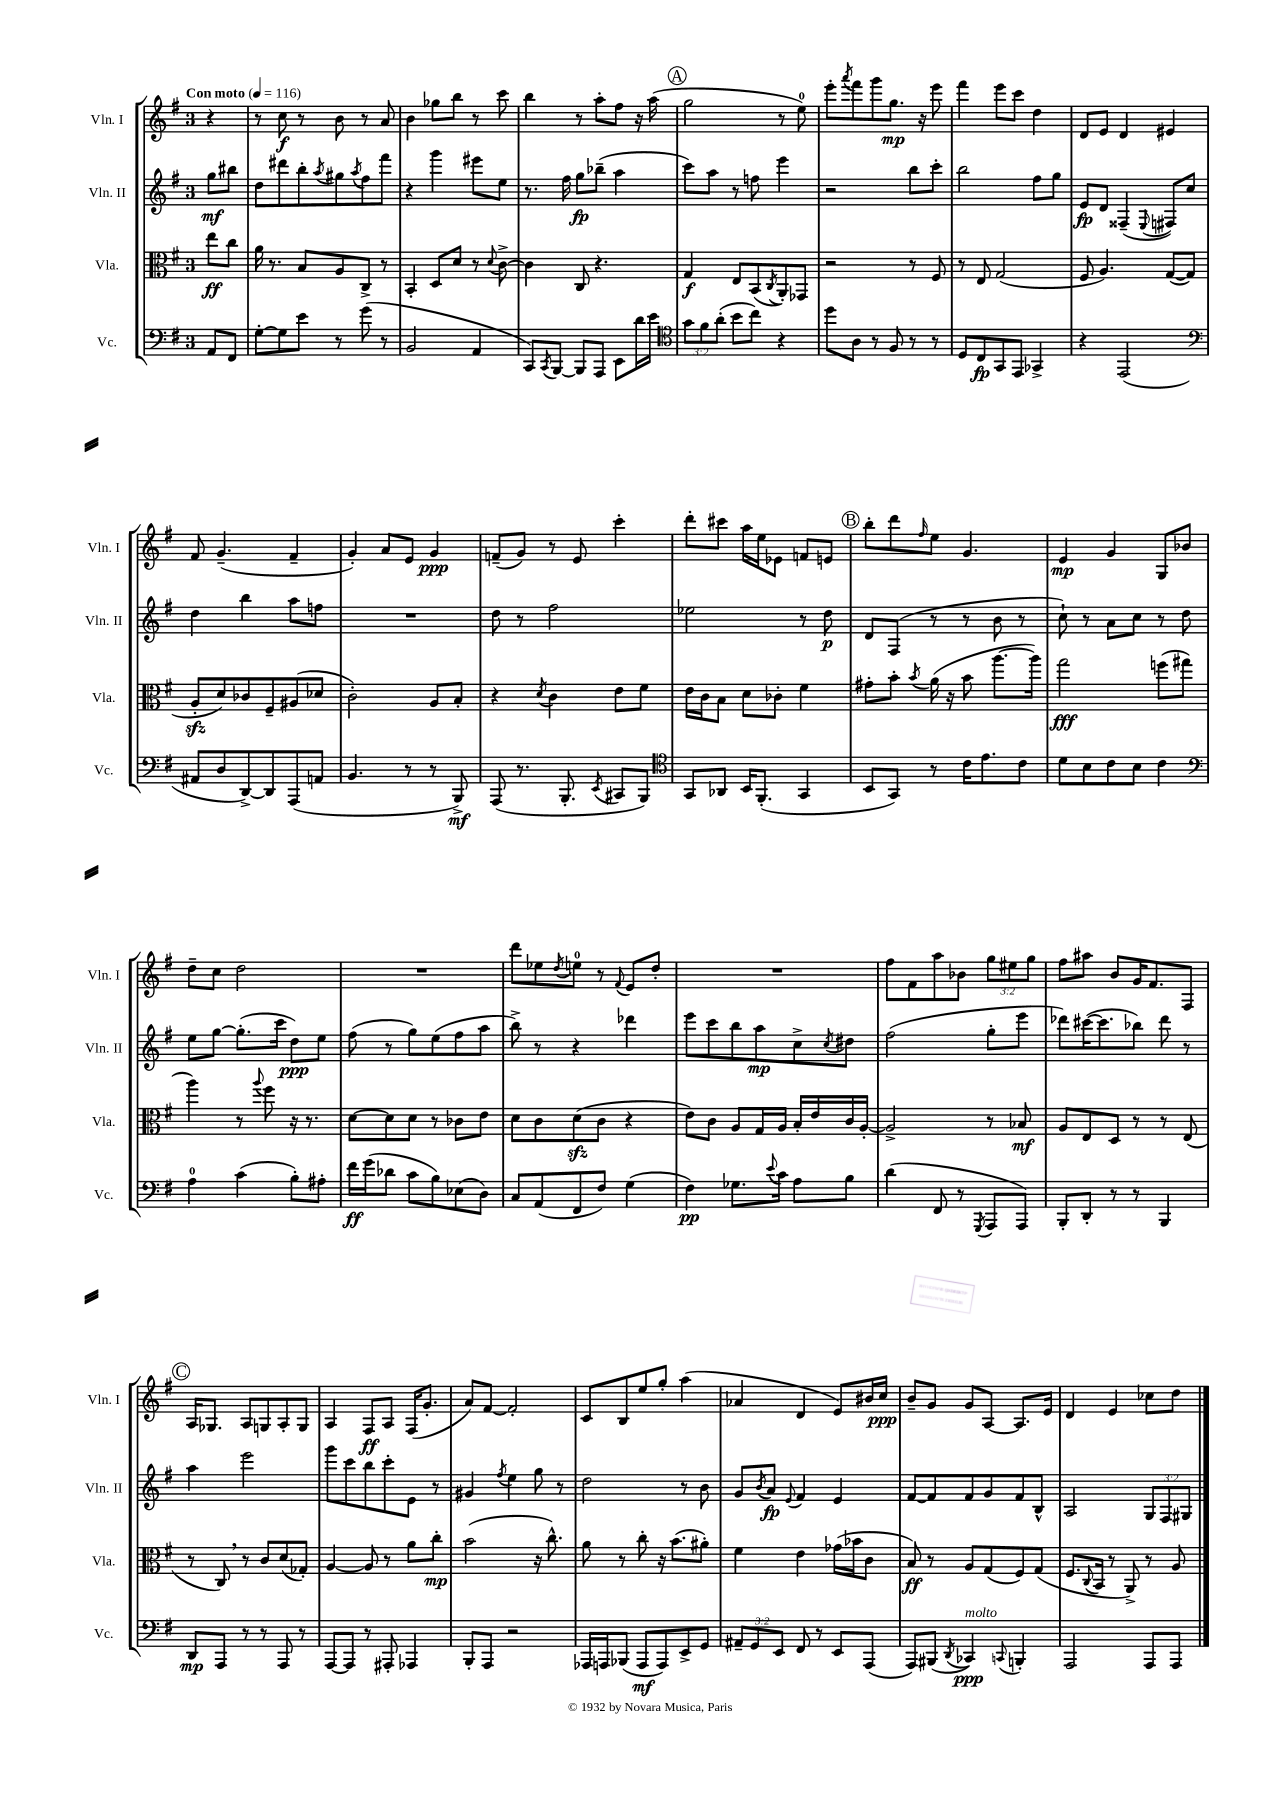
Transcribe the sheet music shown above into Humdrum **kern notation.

**kern	**dynam	**kern	**dynam	**kern	**dynam	**kern	**dynam
*part4	*part4	*part3	*part3	*part2	*part2	*part1	*part1
*staff4	*staff4	*staff3	*staff3	*staff2	*staff2	*staff1	*staff1
*I"Vc.	*	*I"Vla.	*	*I"Vln. II	*	*I"Vln. I	*
*I'Vc.	*	*I'Vla.	*	*I'Vln. II	*	*I'Vln. I	*
*clefF4	*	*clefC3	*	*clefG2	*	*clefG2	*
*k[f#]	*	*k[f#]	*	*k[f#]	*	*k[f#]	*
*M3/4	*	*M3/4	*	*M3/4	*	*M3/4	*
*MM116	*	*MM116	*	*MM116	*	*MM116	*
=	=	=	=	=	=	=	=
!	!	!	!	!	!	!LO:TX:a:B:t=Con moto	!
8AA/L	.	8ee\L	ff	8gg\L	mf	4r	.
8FF#/J	.	8cc\J	.	8bb#X\J	.	.	.
=1	=1	=1	=1	=1	=1	=1	=1
[8G'\L	.	16a\	.	8dd\L	.	8r	.
.	.	8.r	.	.	.	.	.
8G\]	.	.	.	8ddd#X\	.	8cc\	f
8e\J	.	8B/L	.	8bb'\	.	8r	.
.	.	.	.	8qaa/	.	.	.
8r	.	8A/	.	8gg#X\	.	8b\	.
.	.	.	.	8qaa/	.	.	.
(8g\	.	8C^/J	.	8ff#\	.	8r	.
8r	.	8r	.	8fff#\J	.	8a/	.
=2	=2	=2	=2	=2	=2	=2	=2
2BB/	.	4BB'/	.	4r	.	4b\	.
.	.	8D/L	.	4ggg\	.	8gg-X\L	.
.	.	8d/J	.	.	.	8bb\J	.
4AA/	.	8r	.	8eee#X\L	.	8r	.
.	.	8qqd/	.	.	.	.	.
.	.	[8c^\	.	8ee\J	.	8ccc\	.
=3	=3	=3	=3	=3	=3	=3	=3
8CC/L)	.	4c\]	.	8.r	.	4bb\	.
8qCC/	.	.	.	.	.	.	.
[8BBB/J	.	.	.	.	.	.	.
.	.	.	.	16ff#\	.	.	.
8BBB/L]	.	8C/	.	8gg\L	fp	8r	.
8AAA/J	.	4.r	.	(8bb-X~\J	.	8aa'\L	.
8EE\L	.	.	.	4aa\	.	8ff#\J	.
16d\L	.	.	.	.	.	16r	.
16e\JJ	.	.	.	.	.	(16aa\	.
!!LO:REH:place=s1:t=A
=4	=4	=4	=4	=4	=4	=4	=4
*clefC4	*	*	*	*	*	*	*
12g\L	.	4G/	f	8ccc\L)	.	2gg\	.
12f#\	.	.	.	.	.	.	.
.	.	.	.	8aa\J	.	.	.
(12a'\J	.	.	.	.	.	.	.
8b\L	.	8E/L	.	8r	.	.	.
8cc\J)	.	(8BB/	.	8ffn\	.	.	.
.	.	8qC/	.	.	.	.	.
4r	.	8AA'/)	.	4eee\	.	8r	.
.	.	8GG-X/J	.	.	.	8ee\)	.
=5	=5	=5	=5	=5	=5	=5	=5
8dd\L	.	2r	.	2r	.	8eee'\L	.
.	.	.	.	.	.	8qaaa/	.
8A\J	.	.	.	.	.	8fff#\	.
8r	.	.	.	.	.	8ggg\	.
8F#/	.	.	.	.	.	8.gg\J	mp
8r	.	8r	.	8bb\L	.	.	.
.	.	.	.	.	.	16r	.
8r	.	8F#/	.	8ccc'\J	.	8eee\	.
=6	=6	=6	=6	=6	=6	=6	=6
8D/L	.	8r	.	2bb\	.	4fff#\	.
8C/	fp	8E/	.	.	.	.	.
8GG/	.	(2G/	.	.	.	8eee\L	.
8EE/J	.	.	.	.	.	8ccc\J	.
4GG-X^/	.	.	.	8ff#\L	.	4dd\	.
.	.	.	.	8gg\J	.	.	.
=7	=7	=7	=7	=7	=7	=7	=7
4r	.	8F#/	.	8e/L	fp	8d/L	.
.	.	4.A/)	.	8d/J	.	8e/J	.
(2EE/	.	.	.	(4F##X~/	.	4d/	.
.	.	.	.	8qqE/	.	.	.
.	.	([8G/L	.	8F#X/L)	.	4e#X/	.
.	.	8G/J]	.	8cc/J	.	.	.
!!LO:LB:g=z
=8	=8	=8	=8	=8	=8	=8	=8
*clefF4	*	*	*	*	*	*	*
8AA#X/L	.	8Azz'/L	.	4dd\	.	8f#/	.
8D/	.	8d/)	.	.	.	(4.g~/	.
[8DD^/)	.	8c-X/	.	4bb\	.	.	.
8DD/]	.	8F#~/	.	.	.	.	.
(8AAA/	.	(8A#X/	.	8aa\L	.	4f#~/	.
8AAn/J	.	8d-X/J	.	8ffn\J	.	.	.
=9	=9	=9	=9	=9	=9	=9	=9
4.BB/	.	2c'\)	.	2.r	.	4g'/)	.
.	.	.	.	.	.	8a/L	.
8r	.	.	.	.	.	8e/J	.
8r	.	8A/L	.	.	.	4g/	ppp
8BBB^/)	mf	8B'/J	.	.	.	.	.
=10	=10	=10	=10	=10	=10	=10	=10
(8AAA/	.	4r	.	8dd\	.	(8fn~/L	.
8.r	.	.	.	8r	.	8g/J)	.
.	.	8qd/	.	.	.	.	.
.	.	4c\	.	2ff#\	.	8r	.
8.BBB'/	.	.	.	.	.	.	.
.	.	.	.	.	.	8e/	.
8qEE/	.	.	.	.	.	.	.
8CC#X/L	.	8e\L	.	.	.	4ccc'\	.
8BBB/J)	.	8f#\J	.	.	.	.	.
=11	=11	=11	=11	=11	=11	=11	=11
*clefC4	*	*	*	*	*	*	*
8GG/L	.	16e\LL	.	2ee-X\	.	8ddd'\L	.
.	.	16c\J	.	.	.	.	.
8AA-X/J	.	8B\J	.	.	.	8ccc#X\J	.
16BB/KL	.	8d\L	.	.	.	16aa\LL	.
(8.FF#'/J	.	.	.	.	.	16ee\J	.
.	.	8c-X'\J	.	.	.	8e-X\J	.
4GG/	.	4f#\	.	8r	.	8fn/L	.
.	.	.	.	8dd\	p	8en/J	.
!!LO:REH:place=s1:t=B
=12	=12	=12	=12	=12	=12	=12	=12
8BB/L	.	8g#X'\L	.	8d/L	.	8bb'\L	.
8GG/J)	.	8b'\J	.	(8F#/J	.	8ddd\	.
.	.	8qb/	.	.	.	16qqff#/	.
8r	.	(16a\	.	8r	.	8ee\J	.
.	.	16r	.	.	.	.	.
16c\KL	.	8b\	.	8r	.	4.g/	.
8.e\	.	.	.	.	.	.	.
.	.	[8.aa\L	.	8b\	.	.	.
8c\J	.	.	.	8r	.	.	.
.	.	16aa\Jk])	.	.	.	.	.
=13	=13	=13	=13	=13	=13	=13	=13
8d\L	.	2gg\	fff	8cc`\)	.	4e/	mp
8B\	.	.	.	8r	.	.	.
8c\	.	.	.	8a\L	.	4g/	.
8B\J	.	.	.	8cc\J	.	.	.
4c\	.	(8ffn\L	.	8r	.	8G/L	.
.	.	8gg#X\J	.	8dd\	.	8b-X/J	.
!!LO:LB:g=z
=14	=14	=14	=14	=14	=14	=14	=14
*clefF4	*	*	*	*	*	*	*
4A\	.	4aa\)	.	8ee\L	.	8dd~\L	.
.	.	.	.	[8gg\J	.	8cc\J	.
(4c\	.	8r	.	(8.gg'\L]	.	2dd\	.
.	.	8qqaa/	.	.	.	.	.
.	.	8ff#\	.	.	.	.	.
.	.	.	.	16ccc\Jk	.	.	.
8B'\L)	.	16r	.	8dd\L)	ppp	.	.
.	.	8.r	.	.	.	.	.
8A#X'\J	.	.	.	8ee\J	.	.	.
=15	=15	=15	=15	=15	=15	=15	=15
16f#\LL	ff	[8d\L	.	(8ff#\	.	2.r	.
(16g\J	.	.	.	.	.	.	.
8d-X\J	.	8d\]	.	8r	.	.	.
8c\L	.	8d\J	.	8gg\L)	.	.	.
8B\)	.	8r	.	(8ee\	.	.	.
(8E-X\	.	8c-X\L	.	8ff#\	.	.	.
8D\J)	.	8e\J	.	8aa\J	.	.	.
=16	=16	=16	=16	=16	=16	=16	=16
8C/L	.	8d\L	.	8bb^\)	.	8ddd\L	.
(8AA/	.	8c\	.	8r	.	8ee-X\	.
.	.	.	.	.	.	8qdd/	.
8FF#/	.	(8dzz\	.	4r	.	8een\J	.
8F#/J)	.	8c\J	.	.	.	8r	.
.	.	.	.	.	.	8qqf#/	.
(4G\	.	4r	.	4ddd-X\	.	8e/L	.
.	.	.	.	.	.	8dd'/J	.
=17	=17	=17	=17	=17	=17	=17	=17
4F#\)	pp	8e\L)	.	8eee\L	.	2.r	.
.	.	8c\J	.	8ccc\	.	.	.
8.G-X\L	.	8A/L	.	8bb\	.	.	.
.	.	16G/L	.	8aa\	mp	.	.
8qqe/	.	.	.	.	.	.	.
16c\Jk	.	16A/JJ	.	.	.	.	.
8A\L	.	16B'/LL	.	8cc^\	.	.	.
.	.	16e/	.	.	.	.	.
.	.	.	.	8qcc/	.	.	.
8B\J	.	16c/	.	8dd#X\J	.	.	.
.	.	[16A'/JJ	.	.	.	.	.
=18	=18	=18	=18	=18	=18	=18	=18
(4d\	.	2A^/]	.	(2ff#\	.	8ff#\L	.
.	.	.	.	.	.	8f#\	.
8FF#/	.	.	.	.	.	8aa\	.
8r	.	.	.	.	.	8b-X\J	.
8qGGG/	.	.	.	.	.	.	.
8AAA/L	.	8r	.	8gg'\L	.	12gg\L	.
.	.	.	.	.	.	12ee#X\	.
8AAA/J)	.	8B-X/	mf	8eee\J	.	.	.
.	.	.	.	.	.	12gg\J	.
=19	=19	=19	=19	=19	=19	=19	=19
8BBB'/L	.	8A/L	.	8ddd-X\L)	.	8ff#\L	.
8DD'/J	.	8E/	.	([16ccc#X\K	.	8aa#X\J	.
.	.	.	.	8.ccc#\]	.	.	.
8r	.	8D/J	.	.	.	8b/L	.
8r	.	8r	.	8bb-X\J)	.	16g/K	.
.	.	.	.	.	.	8.f#/	.
4BBB/	.	8r	.	8ddd-\	.	.	.
.	.	(8E/	.	8r	.	8F#/J	.
!!LO:LB:g=z
!!LO:REH:place=s1:t=C
=20	=20	=20	=20	=20	=20	=20	=20
8DD/L	mp	8r	.	4aa\	.	16A/KL	.
.	.	.	.	.	.	8.G-X/J	.
8AAA/J	.	8C,/)	.	.	.	.	.
8r	.	8r	.	2eee\	.	8A/L	.
8r	.	8c/L	.	.	.	8Gn/	.
8AAA/	.	(8d/	.	.	.	8A'/	.
8r	.	8G-X'/J)	.	.	.	8G/J	.
=21	=21	=21	=21	=21	=21	=21	=21
[8AAA/L	.	[4A/	.	8ggg\L	.	4A/	.
8AAA/J]	.	.	.	8ccc\	.	.	.
8r	.	8A/]	.	8bb\	.	8F#/L	ff
8AAA#X'/	.	8r	.	8ccc'\	.	8A/J	.
4AAA-X/	.	8a\L	.	8e\J	.	(16F#/KL	.
.	.	.	.	.	.	8.g'/J	.
.	.	8cc'\J	mp	8r	.	.	.
=22	=22	=22	=22	=22	=22	=22	=22
8BBB'/L	.	(2b\	.	4g#X/	.	8a/L)	.
8AAA/J	.	.	.	.	.	[8f#/J	.
.	.	.	.	8qff#/	.	.	.
2r	.	.	.	4ee\	.	2f#'/]	.
.	.	16r	.	8gg\	.	.	.
.	.	8.cc^^\)	.	.	.	.	.
.	.	.	.	8r	.	.	.
=23	=23	=23	=23	=23	=23	=23	=23
16AAA-X/LL	.	8a\	.	2dd\	.	8c/L	.
16AAAn/J	.	.	.	.	.	.	.
(8BBB-X/J	.	8r	.	.	.	8B/	.
8AAA/L	mf	8cc'\	.	.	.	8ee/	.
8AAA/)	.	16r	.	.	.	8gg'/J	.
.	.	(8.b\L	.	.	.	.	.
8EE^/	.	.	.	8r	.	(4aa\	.
8GG/J	.	8a#X'\J)	.	8b\	.	.	.
=24	=24	=24	=24	=24	=24	=24	=24
12AA#X~/L	.	4f#\	.	8g/L	.	4a-X/	.
12GG/	.	.	.	.	.	.	.
.	.	.	.	8qb/	.	.	.
.	.	.	.	8a/J	fp	.	.
12EE/J	.	.	.	.	.	.	.
.	.	.	.	8qqe/	.	.	.
8FF#/	.	4e\	.	4f#/	.	4d/	.
8r	.	.	.	.	.	.	.
8EE/L	.	(16g-X\LL	.	4e/	.	8e/L)	.
.	.	16b-X\J	.	.	.	.	.
(8AAA/J	.	8c\J	.	.	.	16b#X/L	.
.	.	.	.	.	.	16cc/JJ	ppp
=25	=25	=25	=25	=25	=25	=25	=25
8AAA/L)	.	8B/)	ff	[8f#/L	.	8b~/L	.
(8BBB#X/J	.	8r	.	8f#/]	.	8g/J	.
8qDD/	.	.	.	.	.	.	.
!LO:TX:a:i:t=molto	!	!	!	!	!	!	!
4CC-X/)	ppp	8A/L	.	8f#/	.	8g/L	.
.	.	(8G/	.	8g/	.	[8A/J	.
8qqCCn/	.	.	.	.	.	.	.
4BBBn'/	.	8F#/)	.	8f#/	.	8.A/L]	.
.	.	(8G/J	.	8B^^/J	.	.	.
.	.	.	.	.	.	16e/Jk	.
=26	=26	=26	=26	=26	=26	=26	=26
2AAA/	.	8.F#/L	.	2A/	.	4d/	.
.	.	8qqC/	.	.	.	.	.
.	.	16BB/Jk	.	.	.	.	.
.	.	8r	.	.	.	4e/	.
.	.	8AA^/)	.	.	.	.	.
8AAA/L	.	8r	.	12G/L	.	8cc-X\L	.
.	.	.	.	12F#/	.	.	.
8AAA/J	.	8A/	.	.	.	8dd\J	.
.	.	.	.	12G#X/J	.	.	.
==	==	==	==	==	==	==	==
*-	*-	*-	*-	*-	*-	*-	*-
